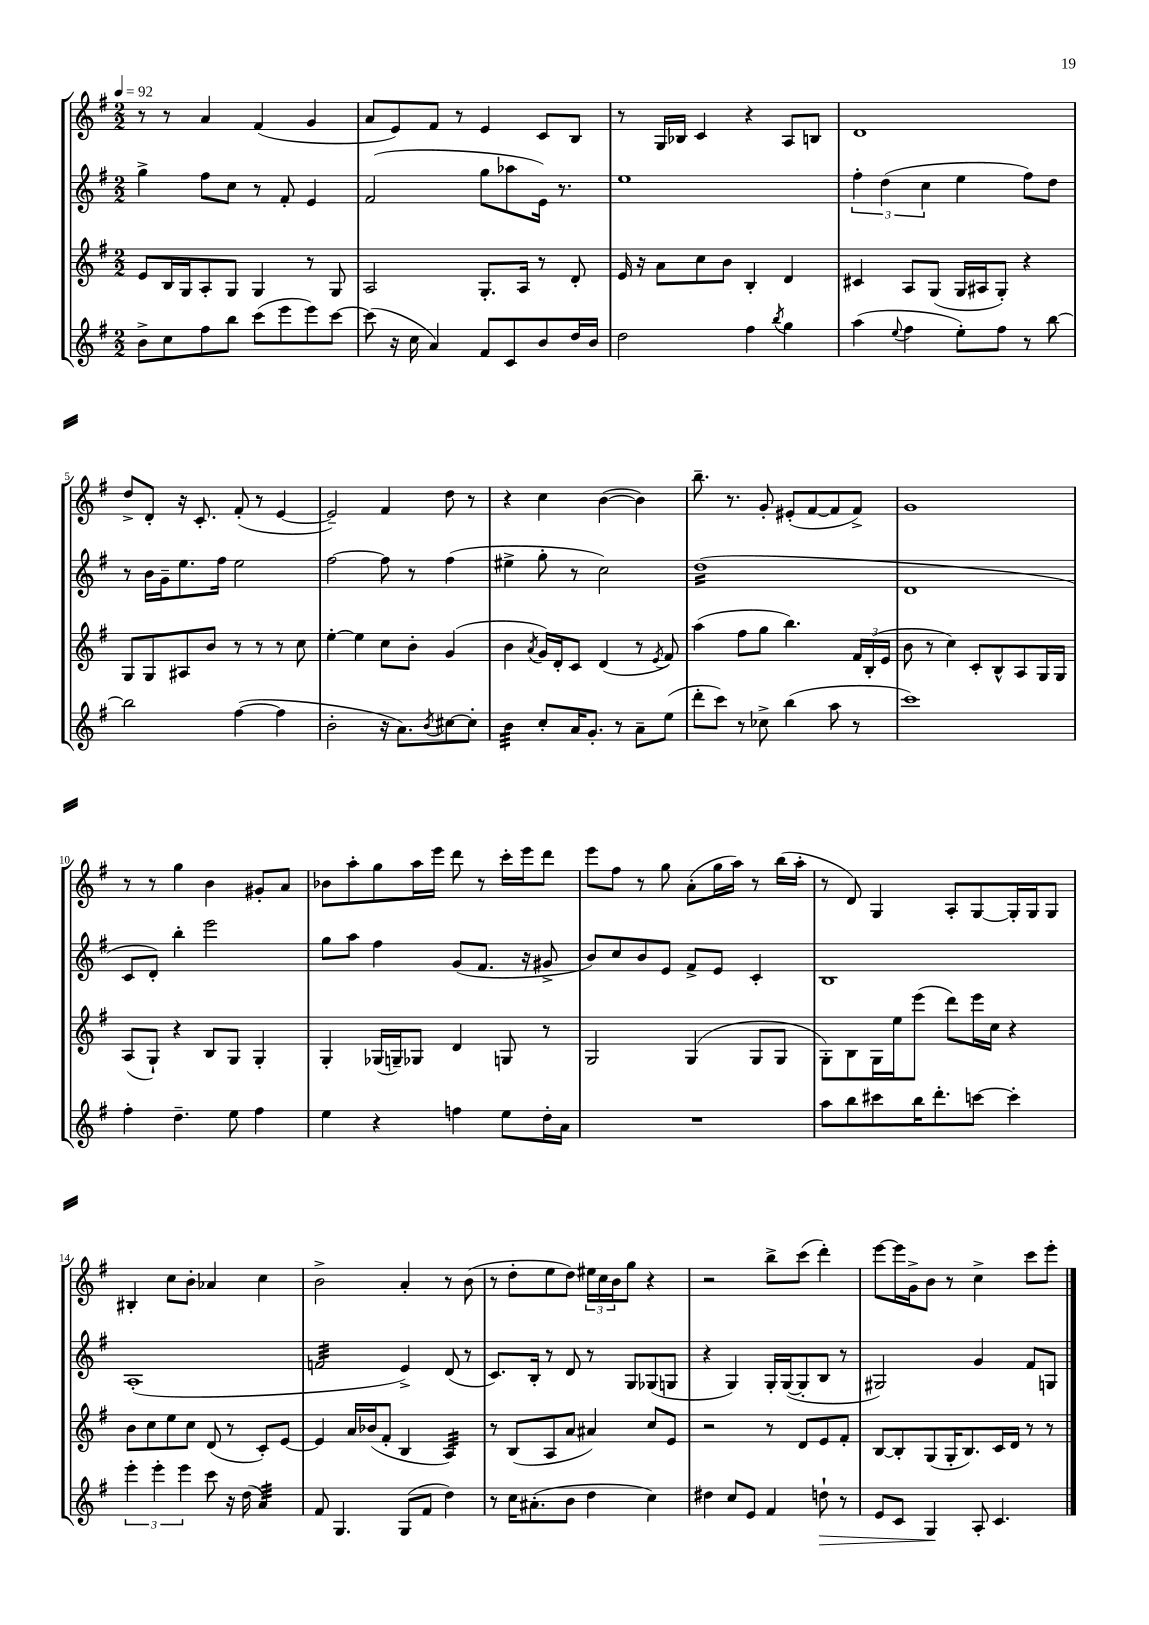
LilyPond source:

<<
\new StaffGroup <<
\new Staff = "s0" {
    \clef treble \key g \major \numericTimeSignature \time 2/2 \tempo 4 = 92
    r8 r8 a'4 fis'4( g'4 |
    a'8 e'8) fis'8 r8 e'4 c'8 b8 |
    r8 g16 bes16 c'4 r4 a8 b8 |
    d'1 |
    d''8-> d'8-. r16 c'8.-. fis'8-.( r8 e'4~ |
    e'2--) fis'4 d''8 r8 |
    r4 c''4 b'4~( b'4) |
    b''8.-- r8. g'8-. eis'8-.( fis'8~ fis'8 fis'8->) |
    g'1 |
    r8 r8 g''4 b'4 gis'8-. a'8 |
    bes'8 a''8-. g''8 a''16 e'''16 d'''8 r8 c'''16-. e'''16 d'''8 |
    e'''8 fis''8 r8 g''8 a'8-.( g''16 a''16) r8 b''16( a''16-. |
    r8 d'8) g4 a8-. g8~ g16-. g16 g8 |
    bis4-. c''8 b'8-. aes'4 c''4 |
    b'2-> a'4-. r8 b'8( |
    r8 d''8-. e''8 d''8) \tuplet 3/2 { eis''16 c''16 b'16 } g''8 r4 |
    r2 b''8-> c'''8( d'''4-.) |
    e'''8~ e'''16 g'16-> b'8 r8 c''4-> c'''8 e'''8-. \bar "|." |
}
\new Staff = "s1" {
    \clef treble \key g \major \numericTimeSignature \time 2/2
    g''4-> fis''8 c''8 r8 fis'8-. e'4 |
    fis'2( g''8 aes''8 e'16) r8. |
    e''1 |
    \tuplet 3/2 { fis''4-. d''4( c''4 } e''4 fis''8) d''8 |
    r8 b'16 g'16-- e''8. fis''16 e''2 |
    fis''2~ fis''8 r8 fis''4( |
    eis''4-> g''8-. r8 c''2) |
    d''1:16( |
    d'1 |
    c'8 d'8-.) b''4-. e'''2 |
    g''8 a''8 fis''4 g'8( fis'8. r16 gis'8-> |
    b'8) c''8 b'8 e'8 fis'8-> e'8 c'4-. |
    b1 |
    a1-.( |
    f'2:32 e'4->) d'8( r8 |
    c'8.) b16-. r8 d'8 r8 g8 ges8( g8 |
    r4 g4) g16-. g16~( g8-. b8 r8 |
    gis2) g'4 fis'8 g8 \bar "|." |
}
\new Staff = "s2" {
    \clef treble \key g \major \numericTimeSignature \time 2/2
    e'8 b16 g16 a8-. g8 g4 r8 g8 |
    a2 g8.-. a16 r8 d'8-. |
    e'16 r16 a'8 c''8 b'8 b4-. d'4 |
    cis'4 a8 g8( g16 ais16 g8-.) r4 |
    g8 g8 ais8 b'8 r8 r8 r8 c''8 |
    e''4~-. e''4 c''8 b'8-. g'4( |
    b'4 \acciaccatura { a'8 } g'16) d'16-. c'8 d'4( r8 \acciaccatura { e'8 } fis'8) |
    a''4( fis''8 g''8 b''4.) \tuplet 3/2 { fis'16 b16-.( e'16 } |
    b'8 r8 c''4) c'8-. b8-^ a8 g16 g16 |
    a8( g8-!) r4 b8 g8 g4-. |
    g4-. ges16( g16--) ges8 d'4 g8 r8 |
    g2 g4( g8 g8 |
    g8-.) b8 g16 e''16 e'''8( d'''8) e'''16 c''16 r4 |
    b'8 c''8 e''8 c''8 d'8( r8 c'8-.) e'8~ |
    e'4 a'16 bes'16( fis'8-. b4 a4:32) |
    r8 b8( a8 a'8 ais'4) c''8 e'8 |
    r2 r8 d'8 e'8 fis'8-. |
    b8~ b8-. g8( g16-. b8.) c'16 d'16 r8 r8 \bar "|." |
}
\new Staff = "s3" {
    \clef treble \key g \major \numericTimeSignature \time 2/2
    b'8-> c''8 fis''8 b''8 c'''8( e'''8 e'''8) c'''8~ |
    c'''8( r16 c''16 a'4) fis'8 c'8 b'8 d''16 b'16 |
    d''2 fis''4 \acciaccatura { b''8 } g''4 |
    a''4( \appoggiatura { e''8 } fis''4 e''8-.) fis''8 r8 b''8~ |
    b''2 fis''4~( fis''4 |
    b'2-. r16 a'8.) \acciaccatura { b'8 } cis''8~ cis''8-. |
    b'4:32 c''8-. a'16 g'8.-. r8 a'8-- e''8( |
    d'''8-. c'''8) r8 ces''8-> b''4( a''8 r8 |
    c'''1) |
    fis''4-. d''4.-- e''8 fis''4 |
    e''4 r4 f''4 e''8 d''16-. a'16 |
    R1 |
    a''8 b''8 cis'''8 b''16 d'''8.-. c'''8~ c'''4-. |
    \tuplet 3/2 { e'''4-. e'''4-. e'''4 } c'''8 r16 d''16( a'4:32) |
    fis'8 g4. g8( fis'8 d''4) |
    r8 c''16 ais'8.-.( b'8 d''4 c''4) |
    dis''4 c''8 e'8 fis'4 d''8-!\> r8 |
    e'8 c'8 g4\! a8-. c'4. \bar "|." |
}
>>
>>
